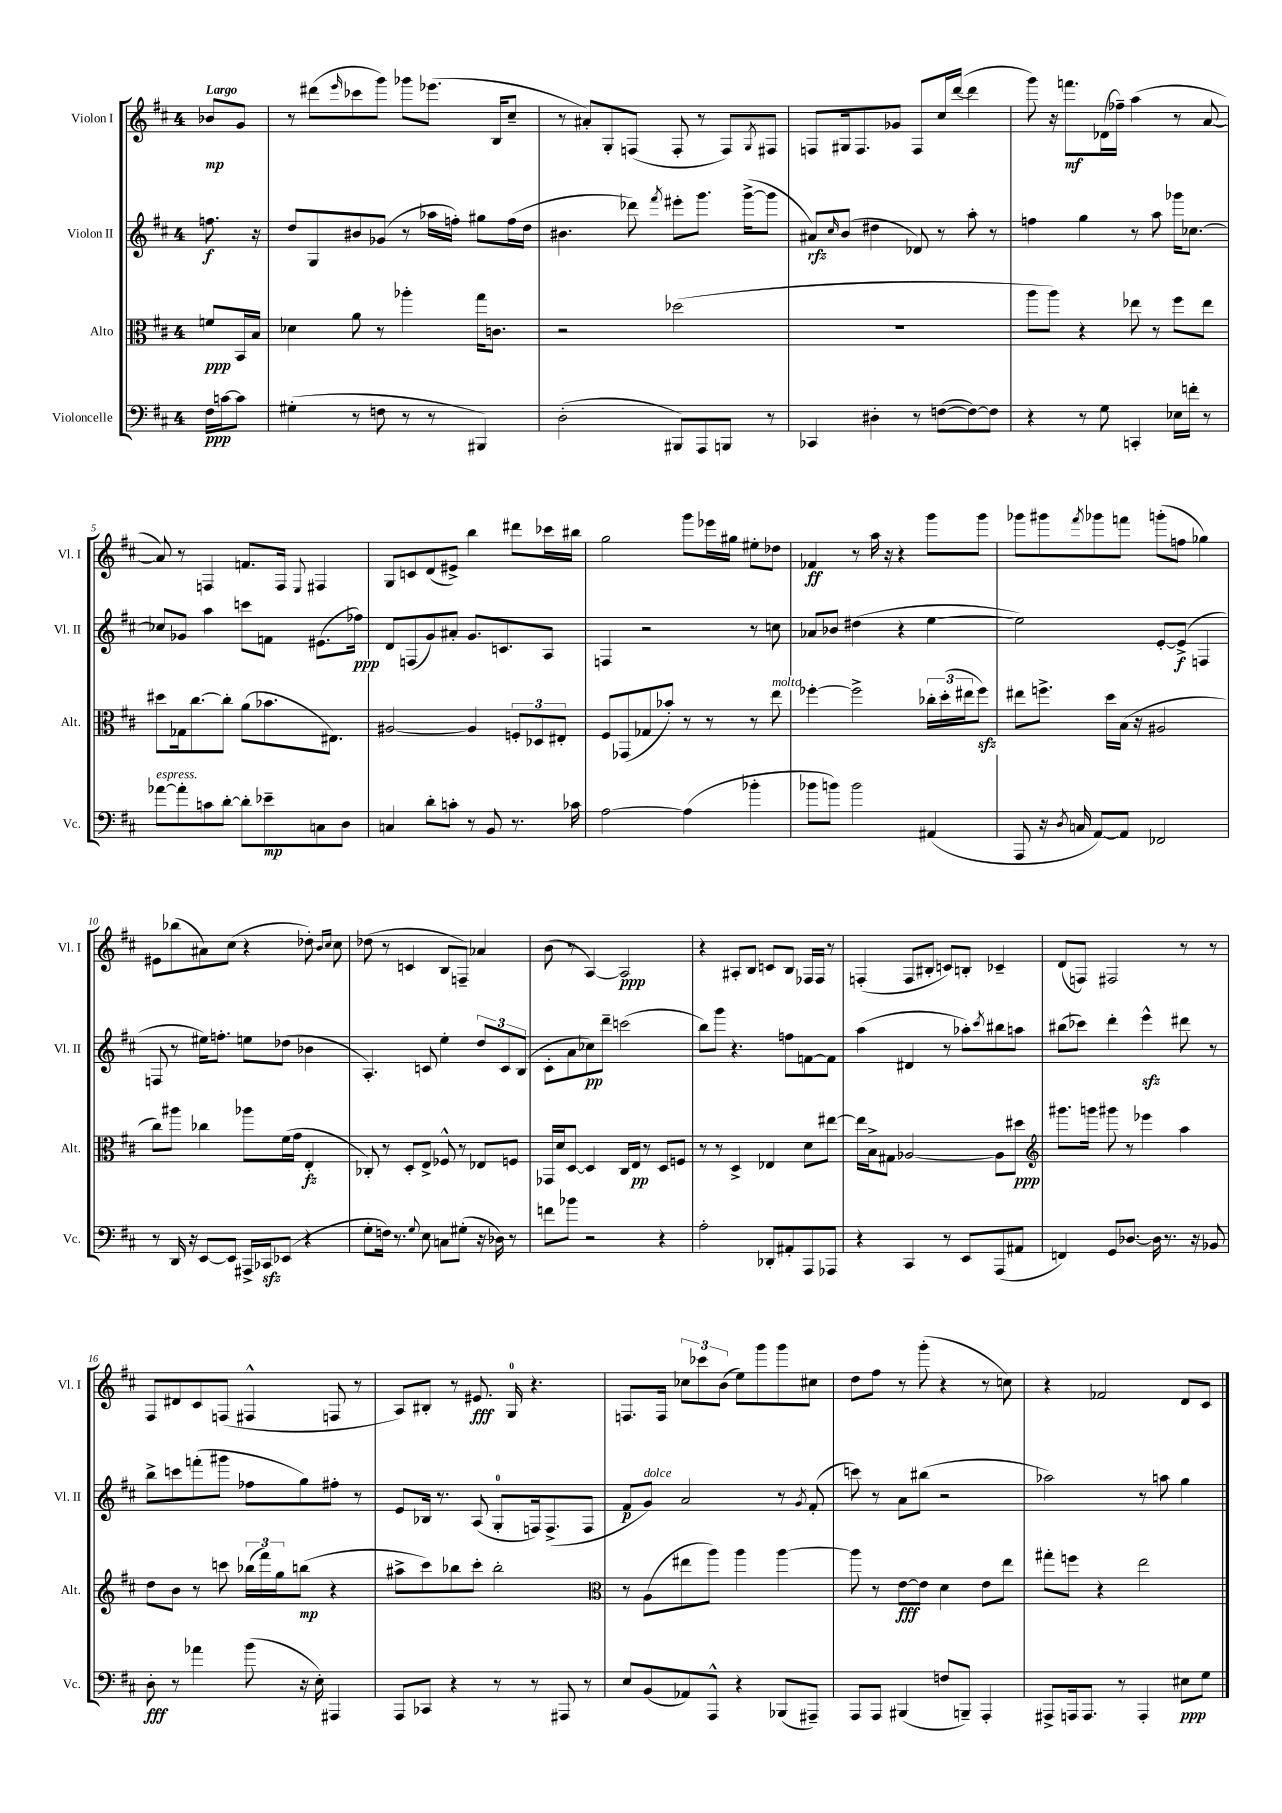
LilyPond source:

<<
\new StaffGroup <<
\new Staff = "s0" \with { instrumentName = "Violon I" shortInstrumentName = "Vl. I" } {
    \clef treble \key d \major \once \override Staff.TimeSignature.style = #'single-digit \time 4/4 \partial 4 \tempo "Largo"
    bes'8\mp g'8 |
    r8 dis'''8( \grace { e'''16 } ces'''8 g'''8) ges'''8 ees'''8.( b16 cis''8-- |
    r8 ais'8-.) g8-. f8( f8-. r8 f8) \acciaccatura { g8 } fis8 |
    f8 gis16 f8. ges'8 f8 cis''16 d'''16~( d'''4 |
    g'''8) r16 f'''8.\mf des'16( fes''16--) a''4( r8 a'8~ |
    a'8) r8 f4 f'8. f16 \appoggiatura { e8 } fis4 |
    g8 c'8 d'8( eis'8->) b''4 dis'''8 ces'''16 bis''16 |
    g''2 g'''8 ees'''16 gis''16 eis''8-. des''8 |
    fes'4\ff r8 a''16 r16 r4 g'''8 g'''8 |
    ges'''8 gis'''8 \acciaccatura { fis'''8 } ges'''8 f'''8 g'''8-.( f''8 ges''4) |
    eis'8 bes''8( ais'8) cis''8( r4 des''8-.) \grace { b'16 cis''16 } cis''8 |
    des''8( r8 c'4 b8 f8--) aes'4 |
    b'8( r8 a4~) a2\ppp |
    r4 ais8-. b8 c'8 b8 fes16 fes16 r8 |
    f4-.( f8 bis8-. c'8) b8-. ces'4-- |
    d'8( f8) fis2 r8 r8 |
    fis8 dis'8 cis'8 f8( fis4-^ f8 r8 |
    a8) bis8-. r8 eis'8.\fff g16-0 r4. |
    f8. f16 \tuplet 3/2 { ces''8 ces'''8 b'8( } e''8) g'''8 g'''8 cis''8 |
    d''8 fis''8 r8 g'''8-.( r4 r8 c''8) |
    r4 fes'2 d'8 cis'8 \bar "|." |
}
\new Staff = "s1" \with { instrumentName = "Violon II" shortInstrumentName = "Vl. II" } {
    \clef treble \key d \major \once \override Staff.TimeSignature.style = #'single-digit \time 4/4 \partial 4
    f''8.\f r16 |
    d''8 g8 bis'8 ges'8( r8 aes''16 f''16-.) gis''8 f''16( d''16 |
    bis'4. des'''8) \acciaccatura { fis'''8 } eis'''8-. g'''8. g'''16~->( g'''8 |
    ais'8\rfz) \grace { cis''16 } b'8( dis''4 des'8) r8 a''8-. r8 |
    f''4 g''4 r8 a''8 ges'''16 ces''8.~ |
    ces''8 ges'8 a''4 c'''8 f'8 eis'8.( fes''16\ppp) |
    d'8 f8( g'8) ais'8-. g'8. c'8. a8 |
    f4 r2 r8 c''8 |
    aes'8 bes'8 dis''4( r4 e''4~ |
    e''2) e'8~-. e'8->\f( f4 |
    f8 r8 eis''16) f''8.-. e''8 des''8( bes'4 |
    a4.-.) c'8 e''4-. \tuplet 3/2 { d''8 c'8 b8( } |
    cis'8-. a'8 ces''8\pp) d'''8-- c'''2( |
    b''8) g'''8 r4. f''8 f'8~ f'8 |
    a''4( dis'4 r8 aes''8-.) \acciaccatura { cis'''8 } bis''8 a''8 |
    bis''8( ces'''8) d'''4-. e'''4-^\sfz dis'''8 r8 |
    b''8-> c'''8 f'''8-.( gis'''8 fes''8 g''8) fis''8-. r8 |
    e'8 bes16 r8. a8( g8-0-. f16) f8.->( f8 |
    fis'8\p g'8^\markup { \italic "dolce" }) a'2 r8 \acciaccatura { g'8 } fis'8-.( |
    c'''8) r8 a'8 bis''8( r2 |
    aes''2) r8 a''8 g''4 \bar "|." |
}
\new Staff = "s2" \with { instrumentName = "Alto" shortInstrumentName = "Alt." } {
    \clef alto \key d \major \once \override Staff.TimeSignature.style = #'single-digit \time 4/4 \partial 4
    f'8\ppp b,16 b16 |
    des'4 a'8 r8 aes''4-. g''16 c'8. |
    r2 des''2( |
    R1 |
    a''8 a''8) r4 ees''8 r8 fis''8 ees''8 |
    dis''8 ges16 cis''8.~ cis''8-. a'8( bes'8. eis8.) |
    ais2~ ais4 \tuplet 3/2 { f8-. des8 eis8-. } |
    fis8 ges,8( ges8 bes'8-.) r8 r8 r8 e''8^\markup { \italic "molto" } |
    fes''4~-. fes''2-> \tuplet 3/2 { ces''16-. d''16-.( eis''16 } fes''8\sfz) |
    eis''8 f''8.-> d''16 b16( r16 ais2 |
    cis''8) ais''8 ces''4 aes''8 fis'16( g'16 e4-.\fz |
    ces8-.) r8 d8-. e8-> fes8-^ r8 ees8 f8 |
    ges,16 d'16 d8~ d4 cis16 e16\pp r8 d8 f8 |
    r8 r8 d4-> ees4 d'8 eis''8~ |
    eis''16 b16-> gis8 aes2~ aes8 dis''8\ppp |
    \clef treble gis'''8. g'''16 gis'''8 r8 ees'''4 a''4 |
    d''8 b'8 r8 c'''8 \tuplet 3/2 { bes''16( fis'''16) g''16 } b''8\mp( r4 |
    ais''8-> cis'''8) bes''8 cis'''8-. bes''2-. |
    \clef alto r8 a8( eis''8 a''8) a''4 a''4~ |
    a''8 r8 e'8~\fff e'8 d'4 e'8 e''8 |
    gis''8-. f''8 r4 e''2 \bar "|." |
}
\new Staff = "s3" \with { instrumentName = "Violoncelle" shortInstrumentName = "Vc." } {
    \clef bass \key d \major \once \override Staff.TimeSignature.style = #'single-digit \time 4/4 \partial 4
    fis16\ppp c'16~ c'8 |
    gis4-.( r8 f8 r8 r8 bis,,4) |
    d2-.( bis,,8) a,,8 b,,8 r8 |
    ces,4 dis4-. r8 f8~( f8~) f8 |
    r4 r8 g8 c,4-. ees16 f'16-. r8 |
    aes'8~^\markup { \italic "espress." } aes'8-. c'8 d'8~-. d'8-. ees'8--\mp c8 d8 |
    c4 d'8-. c'8-. r8 b,8 r8. ces'16 |
    a2~ a4( bes'4-. |
    bes'8 b'8) b'2 ais,4( |
    a,,8 r16 \acciaccatura { d8 } c16 a,8~) a,8 fes,2 |
    r8 d,16 r16 e,8~ e,8 ais,,16-> ces,16\sfz ees,8( r4 |
    g8-. f16) r8. \appoggiatura { g8 } e8 c8 gis8-.( r16 des16) r8 |
    f'8 bes'8 r2 r4 |
    a2-. des,8-. ais,8-. a,,8 aes,,8 |
    r4 cis,4 r8 e,8 a,,8( ais,8 |
    f,4) g,8 des8.~ des16 r8. r16 bes,8 |
    d8-.\fff r8 aes'4 b'8( r16 e16-.) ais,,4 |
    a,,8 ces,8 r4 r8 r8 ais,,8 r8 |
    e8 b,8( aes,8) a,,8-^ r4 bes,,8( ais,,8--) |
    a,,8 a,,8 bis,,4( f8 b,,8--) a,,4-. |
    ais,,8-> a,,16 a,,8. r8 a,,4-. eis8\ppp g8 \bar "|." |
}
>>
>>
